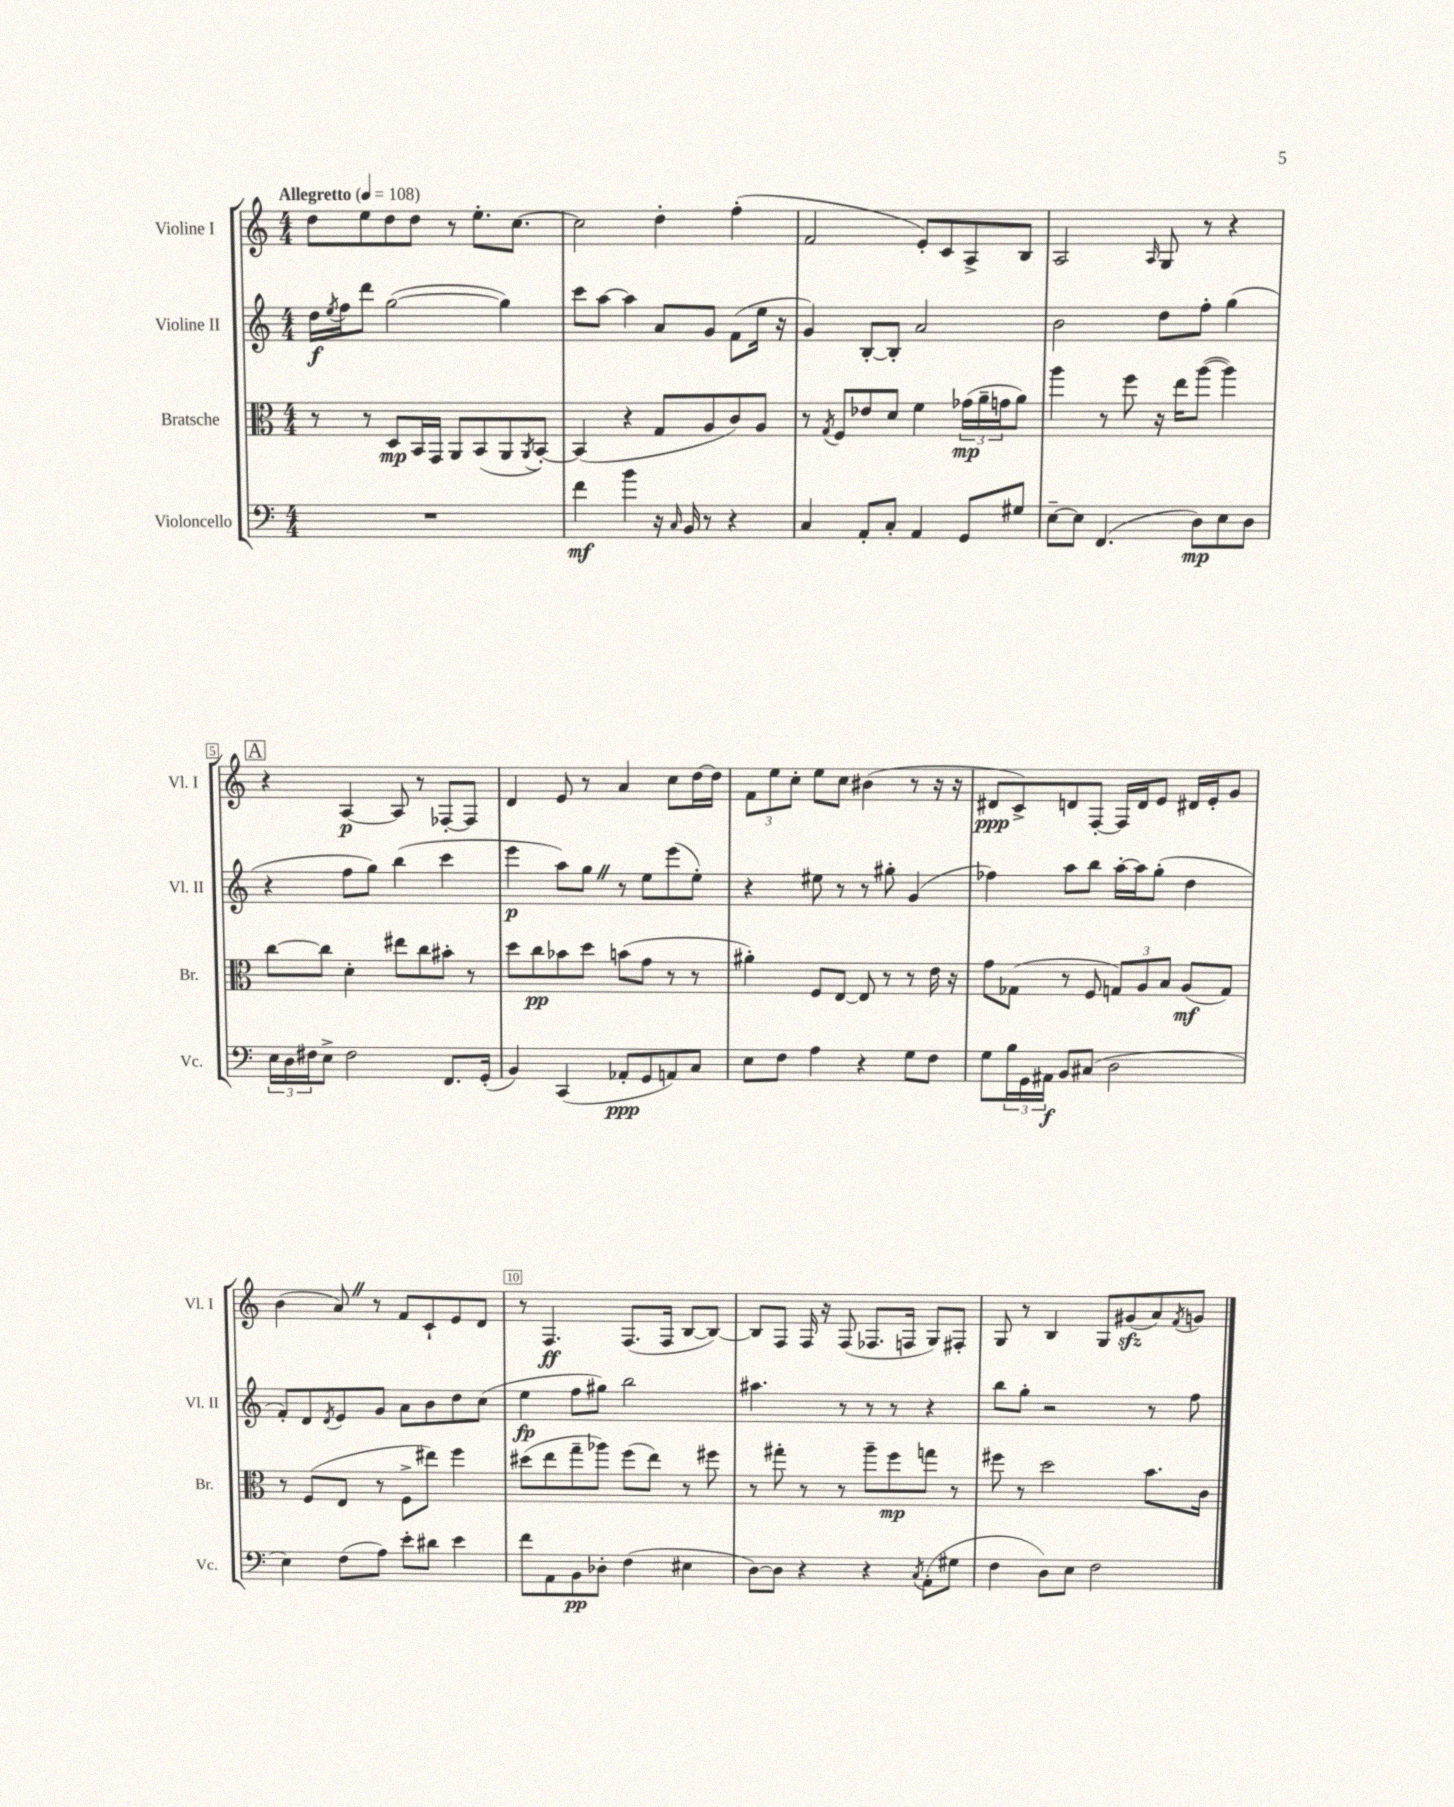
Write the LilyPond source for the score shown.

<<
\new StaffGroup <<
\new Staff = "s0" \with { instrumentName = "Violine I" shortInstrumentName = "Vl. I" } {
    \clef treble \key c \major \numericTimeSignature \time 4/4 \tempo "Allegretto" 4 = 108
    d''8 e''8 d''8 d''8 r8 e''8.-. c''8.~ |
    c''2 d''4-. f''4-.( |
    f'2 e'8-.) c'8 a8-> b8 |
    a2 \grace { a16 } g8 r8 r4 |
    \mark \markup { \box "A" } r4 a4~\p a8 r8 fes8~-. fes8 |
    d'4 e'8 r8 a'4 c''8 d''16~ d''16 |
    \tuplet 3/2 { f'8 e''8 c''8-. } e''8 c''8 bis'4( r8 r16 r16 |
    dis'8\ppp c'8->) d'8 f8~-. f16 d'16 e'8 dis'16 e'16-. g'8 |
    b'4( a'8) \once \override BreathingSign.text = \markup { \musicglyph "scripts.caesura.straight" } \breathe r8 f'8 c'8-! e'8 d'8 |
    r8 f4.\ff f8.( f16 b8~ b8~) |
    b8 f8 f16 r16 f8( fes8. f16 g8) fis8-. |
    g8 r8 b4 g8 gis'8\sfz( a'8) \acciaccatura { f'8 } g'8 \bar "|." |
}
\new Staff = "s1" \with { instrumentName = "Violine II" shortInstrumentName = "Vl. II" } {
    \clef treble \key c \major \numericTimeSignature \time 4/4
    d''16\f \acciaccatura { e''8 } f''16 d'''8 g''2~( g''4) |
    c'''8 a''8~ a''4 a'8 g'8 f'8( e''16 r16 |
    g'4) b8~-. b8-. a'2 |
    b'2 d''8 f''8-. g''4( |
    \mark \markup { \box "A" } r4 f''8 g''8) b''4( c'''4 |
    e'''4\p a''8) g''8 \once \override BreathingSign.text = \markup { \musicglyph "scripts.caesura.straight" } \breathe r8 e''8 e'''8( e''8-.) |
    r4 eis''8 r8 r8 gis''8-. g'4( |
    fes''4) a''8 b''8 a''16~-. a''16 g''8-.( d''4 |
    f'8-.) d'8 \acciaccatura { d'8 } e'8 g'8 a'8 b'8 d''8 c''8( |
    e''4\fp f''8 gis''8) b''2 |
    ais''4. r8 r8 r8 r4 |
    b''8 g''8-. r2 r8 f''8 \bar "|." |
}
\new Staff = "s2" \with { instrumentName = "Bratsche" shortInstrumentName = "Br." } {
    \clef alto \key c \major \numericTimeSignature \time 4/4
    r8 r8 d8\mp b,16 g,16 a,8 b,8( a,8 \acciaccatura { a,8 } b,8~-.) |
    b,4( r4 g8 a8 c'8) a8 |
    r8 \acciaccatura { g8 } f8 ees'8 d'8 f'4 \tuplet 3/2 { ges'16\mp( a'16-- g'16 } a'8) |
    a''4 r8 f''8 r16 e''16 a''8~( a''4) |
    \mark \markup { \box "A" } c''8~ c''8 d'4-. eis''8 c''8 bis'8-. r8 |
    d''8 c''8\pp bes'8 d''8 b'8( g'8 r8 r8 |
    ais'4-.) f8 e8~ e8 r8 r8 e'16 r16 |
    g'8 ges8( r8 f8 \tuplet 3/2 { g8) a8 b8 } a8\mf( g8) |
    r8 f8( e8 r8 f8-> eis''8) f''4 |
    dis''8( e''8 g''8-- aes''8) f''8( e''8) r8 fis''8 |
    r8 gis''8-. r8 r8 a''8-- f''8\mp g''8 r8 |
    fis''8 r8 d''2 b'8. c'16 \bar "|." |
}
\new Staff = "s3" \with { instrumentName = "Violoncello" shortInstrumentName = "Vc." } {
    \clef bass \key c \major \numericTimeSignature \time 4/4
    R1 |
    f'4\mf b'4 r16 \grace { c16 } b,16 r8 r4 |
    c4 a,8-. c8-. a,4 g,8 gis8 |
    e8~-- e8 f,4.( d8\mp) e8 d8 |
    \mark \markup { \box "A" } \tuplet 3/2 { e16 d16 fis16 } e8-> fis2 f,8. g,16-.( |
    b,4) c,4( aes,8-.\ppp g,8 a,8) c8 |
    e8 f8 a4 r4 g8 f8 |
    g8 \tuplet 3/2 { b16 g,16 ais,16\f } b,8 cis8( d2 |
    e4) f8( a8) e'8-. dis'8 e'4 |
    f'8 a,8 b,8\pp des8-. f4( eis4 |
    d8~) d8 r4 r4 \acciaccatura { c8 } a,8-.( gis8 |
    f4 d8) e8 f2 \bar "|." |
}
>>
>>
\layout { \context { \Score \override BarNumber.break-visibility = ##(#f #t #t) barNumberVisibility = #(every-nth-bar-number-visible 5) \override BarNumber.stencil = #(make-stencil-boxer 0.1 0.3 ly:text-interface::print) } }
